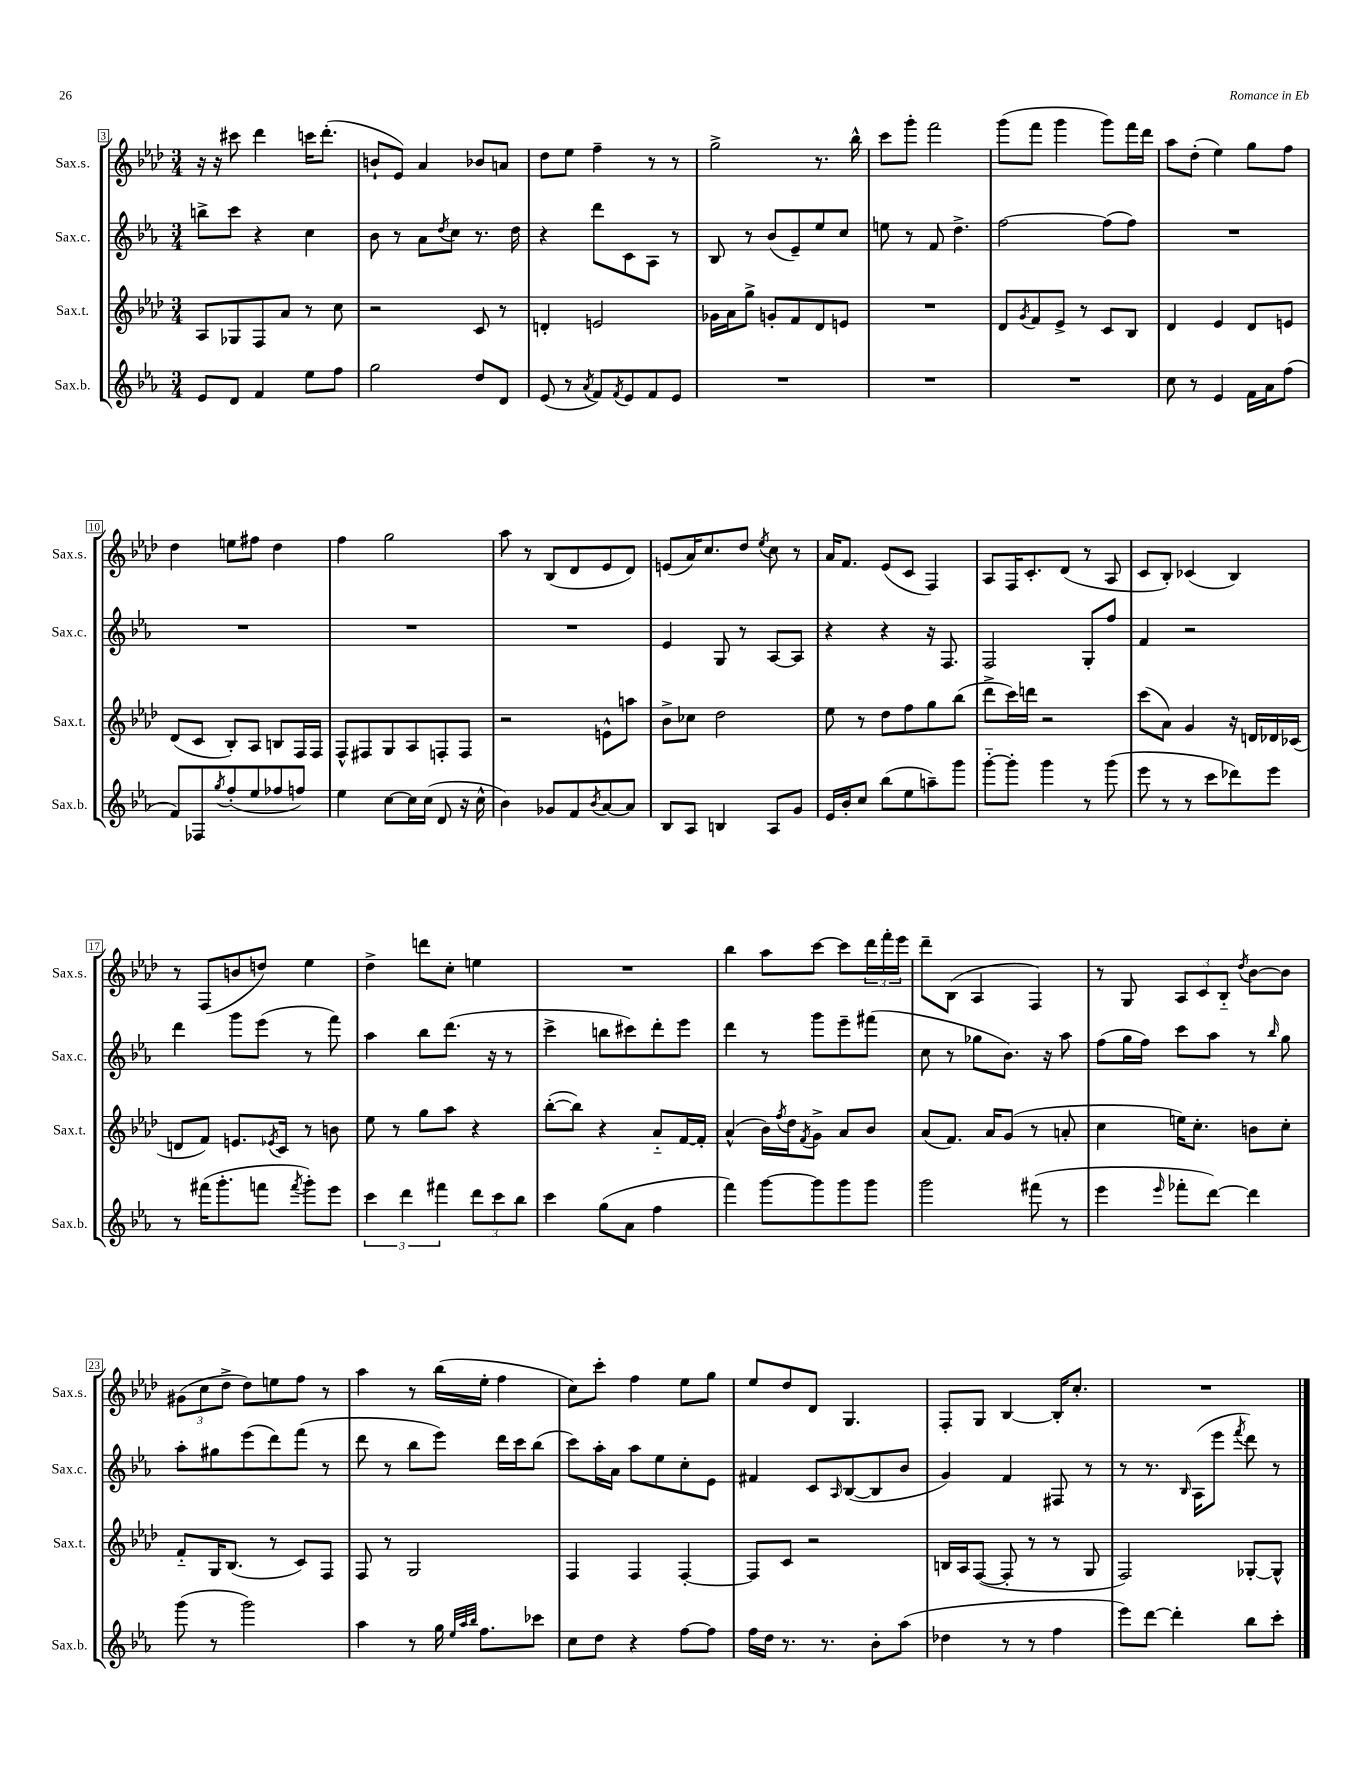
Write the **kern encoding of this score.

**kern	**kern	**kern	**kern
*staff4	*staff3	*staff2	*staff1
*clefG2	*clefG2	*clefG2	*clefG2
*k[b-e-a-]	*k[b-e-a-d-]	*k[b-e-a-]	*k[b-e-a-d-]
*M3/4	*M3/4	*M3/4	*M3/4
8e-/L	8A-/L	8bb^\L	16r
.	.	.	16r
8d/J	8G-/	8ccc\J	8ccc#\
4f/	8F/	4r	4ddd-\
.	8a-/J	.	.
8ee-\L	8r	4cc\	16ccc\LK
.	.	.	(8.ddd-'\J
8ff\J	8cc\	.	.
=	=	=	=
2gg\	2r	8b-\	8b`/L
.	.	8r	8e-/J)
.	.	8a-\L	4a-/
.	.	8qdd/	.
.	.	8cc\J	.
8dd/L	8c/	8.r	8b-/L
8d/J	8r	.	8a/J
.	.	16dd\	.
=	=	=	=
(8e-/	4d'/	4r	8dd-\L
8r	.	.	8ee-\J
8qa-/	.	.	.
8f/L)	2e/	8ddd\L	4ff~\
8qf/	.	.	.
8e-/	.	8c\	.
8f/	.	8A-\J	8r
8e-/J	.	8r	8r
=	=	=	=
2.r	16g-\LL	8B-/	2gg^\
.	16a-\J	.	.
.	8gg^\J	8r	.
.	8g'/L	(8b-/L	.
.	8f/	8e-~/)	.
.	8d-/	8ee-/	8.r
.	8e/J	8cc/J	.
.	.	.	16bb-^^\
=	=	=	=
2.r	2.r	8ee\	8ccc\L
.	.	8r	8ggg'\J
.	.	8f/	2fff\
.	.	4.dd^\	.
=	=	=	=
2.r	8d-/L	[2ff\	(8ggg\L
.	8qg/	.	.
.	8f/	.	8fff\J
.	8e-^/J	.	4ggg\
.	8r	.	.
.	8c/L	(8ff\]L	8ggg\L)
.	8B-/J	8ff\J)	16fff\L
.	.	.	16ddd-\JJ
=	=	=	=
8cc\	4d-/	2.r	8aa-\L
8r	.	.	(8dd-'\J
4e-/	4e-/	.	4ee-\)
16f\LL	8d-/L	.	8gg\L
16a-\J	.	.	.
(8ff\J	8e/J	.	8ff\J
=	=	=	=
8f/L)	(8d-/L	2.r	4dd-\
8F-/	8c/J	.	.
8qgg/	.	.	.
(8ff'/	8B-'/L)	.	8ee\L
8ee-/	8A-/J	.	8ff#\J
8ff-/	8B/L	.	4dd-\
8ff/J)	16F/L	.	.
.	16F/JJ	.	.
=	=	=	=
4ee-\	8F^^/L	2.r	4ff\
.	8F#/	.	.
[8cc\L	8G/	.	2gg\
16cc\]L	8A-/	.	.
(16cc\JJ	.	.	.
8d/	8F'/	.	.
16r	8F/J	.	.
16cc^^\	.	.	.
=	=	=	=
4b-\)	2r	2.r	8aa-\
.	.	.	8r
8g-/L	.	.	(8B-/L
8f/	.	.	8d-/
8qb-/	.	.	.
[8a-/	8e^^\L	.	8e-/
8a-/]J	8aa\J	.	8d-/J)
=	=	=	=
8B-/L	8b-^\L	4e-/	(8e/L
8A-/J	8cc-\J	.	16a-/K)
.	.	.	8.cc/
4B/	2dd-\	8G/	.
.	.	8r	8dd-/J
.	.	.	8qee-/
8A-/L	.	[8A-/L	8cc\
8g/J	.	8A-/]J	8r
=	=	=	=
16e-/LL	8ee-\	4r	16a-/LK
16b-'/J	.	.	8.f/J
8cc/J	8r	.	.
(8bb-\L	8dd-\L	4r	(8e-/L
8ee-\	8ff\	.	8c/J
8aa~\)	8gg\	16r	4F/)
.	.	8.F/	.
8ggg\J	(8bb-\J	.	.
=	=	=	=
[8ggg'~\L	8ddd-^\L	2F/	8A-/L
8ggg'\]J	16ccc\L)	.	16F/K
.	16ddd\JJ	.	8.c'/
4ggg\	2r	.	.
.	.	.	(8d-/J
8r	.	8G'/L	8r
(8ggg\	.	8ff/J	8A-/
=	=	=	=
8eee-\	(8ccc\L	4f/	8c/L
8r	8a-\J)	.	8B-'/J)
8r	4g/	2r	(4c-/
8ccc\L	.	.	.
8ddd-\)	16r	.	4B-/)
.	16d/LL	.	.
8eee-\J	16d-/	.	.
.	(16c-/JJ	.	.
=	=	=	=
8r	8d/L	4ddd\	8r
(16fff#\LK	8f/J)	.	(8F/L
8.ggg'\	.	.	.
.	8.e/L	8ggg\L	8b/
8fff\J	.	(8eee-\J	8dd/J)
.	8qe-/	.	.
.	16c/Jk	.	.
8qfff/	.	.	.
8ggg'\L)	8r	8r	4ee-\
8eee-\J	8b\	8fff\)	.
=	=	=	=
6ccc\	8ee-\	4aa-\	4dd-^\
.	8r	.	.
6ddd\	.	.	.
.	8gg\L	8bb-\L	8ddd\L
6fff#\	.	.	.
.	8aa-\J	(8.ddd\J	8cc'\J
12ddd\L	4r	.	4ee\
.	.	16r	.
12ccc\	.	.	.
.	.	8r	.
12bb-\J	.	.	.
=	=	=	=
4ccc\	([8bb-'\L	4ccc^\	2.r
.	8bb-\]J)	.	.
(8gg\L	4r	8bb\L	.
8a-\J	.	8ccc#\)	.
4ff\	8a-'~/L	8ddd'\	.
.	[16f/L	8eee-\J	.
.	16f'/]JJ	.	.
=	=	=	=
4fff\)	(4a-^^/	4ddd\	4bb-\
[8ggg\L	16b-\LL)	8r	8aa-\L
.	8qff/	.	.
.	16dd-\J	.	.
.	8qf/	.	.
8ggg\]	8g^\J	8ggg\L	[8ccc\J
8ggg\	8a-/L	8eee-~\	8ccc\]L
8ggg\J	8b-/J	(8fff#\J	24ddd-\L
.	.	.	24fff'\
.	.	.	24eee-\JJ
=	=	=	=
2ggg\	(8a-/L	8cc\	8ddd-~\L
.	8.f/J)	8r	(8B-\J
.	.	8gg-\L	4A-/
.	16a-/LK	.	.
.	(8g/J	8.b-\J)	.
(8fff#\	8r	.	4F/)
.	.	16r	.
8r	8a'/	8aa-\	.
=	=	=	=
4eee-\	4cc\	(8ff\L	8r
.	.	16gg\L	8G/
.	.	16ff\JJ)	.
16qqeee-/	.	.	.
8fff-'\L	16ee\LK)	8ccc\L	12A-/L
.	8.cc'\J	.	.
.	.	.	12c/
[8ddd\J)	.	8aa-\J	.
.	.	.	12B-'~/J
.	.	.	8qdd-/
4ddd\]	8b\L	8r	[8b-\L
.	.	16qqbb-/	.
.	8cc'\J	8gg\	8b-\]J
=	=	=	=
(8ggg\	8f'~/L	8aa-'\L	(12g#\L
.	.	.	12cc\
8r	16G/K	8gg#\	.
.	.	.	12dd-^\J
.	(8.B-/J	.	.
2ggg\)	.	(8eee-\	8dd-\L)
.	8r	8ddd\)	8ee\
.	8c/L)	(8fff\J	8ff\J
.	8F/J	8r	8r
=	=	=	=
4aa-\	8F/	8ddd\	4aa-\
.	8r	8r	.
8r	2G/	8bb-\L	8r
16gg\	.	8eee-\J)	(16bb-\LL
32qqee-/LLL	.	.	.
32qqaa-/	.	.	.
32qqbb-/JJJ	.	.	.
8.ff\L	.	.	16ee-'\JJ
.	.	16ddd\LL	4ff\
.	.	16ccc\J	.
8ccc-\J	.	(8bb-\J	.
=	=	=	=
8cc\L	4F/	8ccc\L)	8cc\L)
8dd\J	.	16aa-'\L	8ccc'\J
.	.	16a-\JJ	.
4r	4F/	8aa-\L	4ff\
.	.	8ee-\	.
[8ff\L	[4F'/	8cc'\	8ee-\L
8ff\]J	.	8e-\J	8gg\J
=	=	=	=
16ff\LL	8F/]L	4f#/	8ee-/L
16dd\JJ	.	.	.
8.r	8c/J	.	8dd-/
.	2r	8c/L	8d-/J
8.r	.	.	.
.	.	16qqA-/	.
.	.	([8B-/	4.G/
8b-'\L	.	8B-/]	.
(8aa-\J	.	8b-/J	.
=	=	=	=
4dd-\	16B/LL	4g/)	8F'/L
.	16A-/J	.	.
.	([8F/J	.	8G/J
8r	8F'/]	4f/	[4B-/
8r	8r	.	.
4ff\	8r	8F#/	16B-'/]LK
.	.	.	8.cc'/J
.	8G/	8r	.
=	=	=	=
8eee-\L)	2F/)	8r	2.r
[8ddd\J	.	8.r	.
4ddd'\]	.	.	.
.	.	16qqB-/	.
.	.	(16A-\LK	.
.	.	8eee-\J	.
.	.	8qfff/	.
8bb-\L	[8G-'/L	8ddd\)	.
8ccc'\J	8G-^^/]J	8r	.
==	==	==	==
*-	*-	*-	*-
